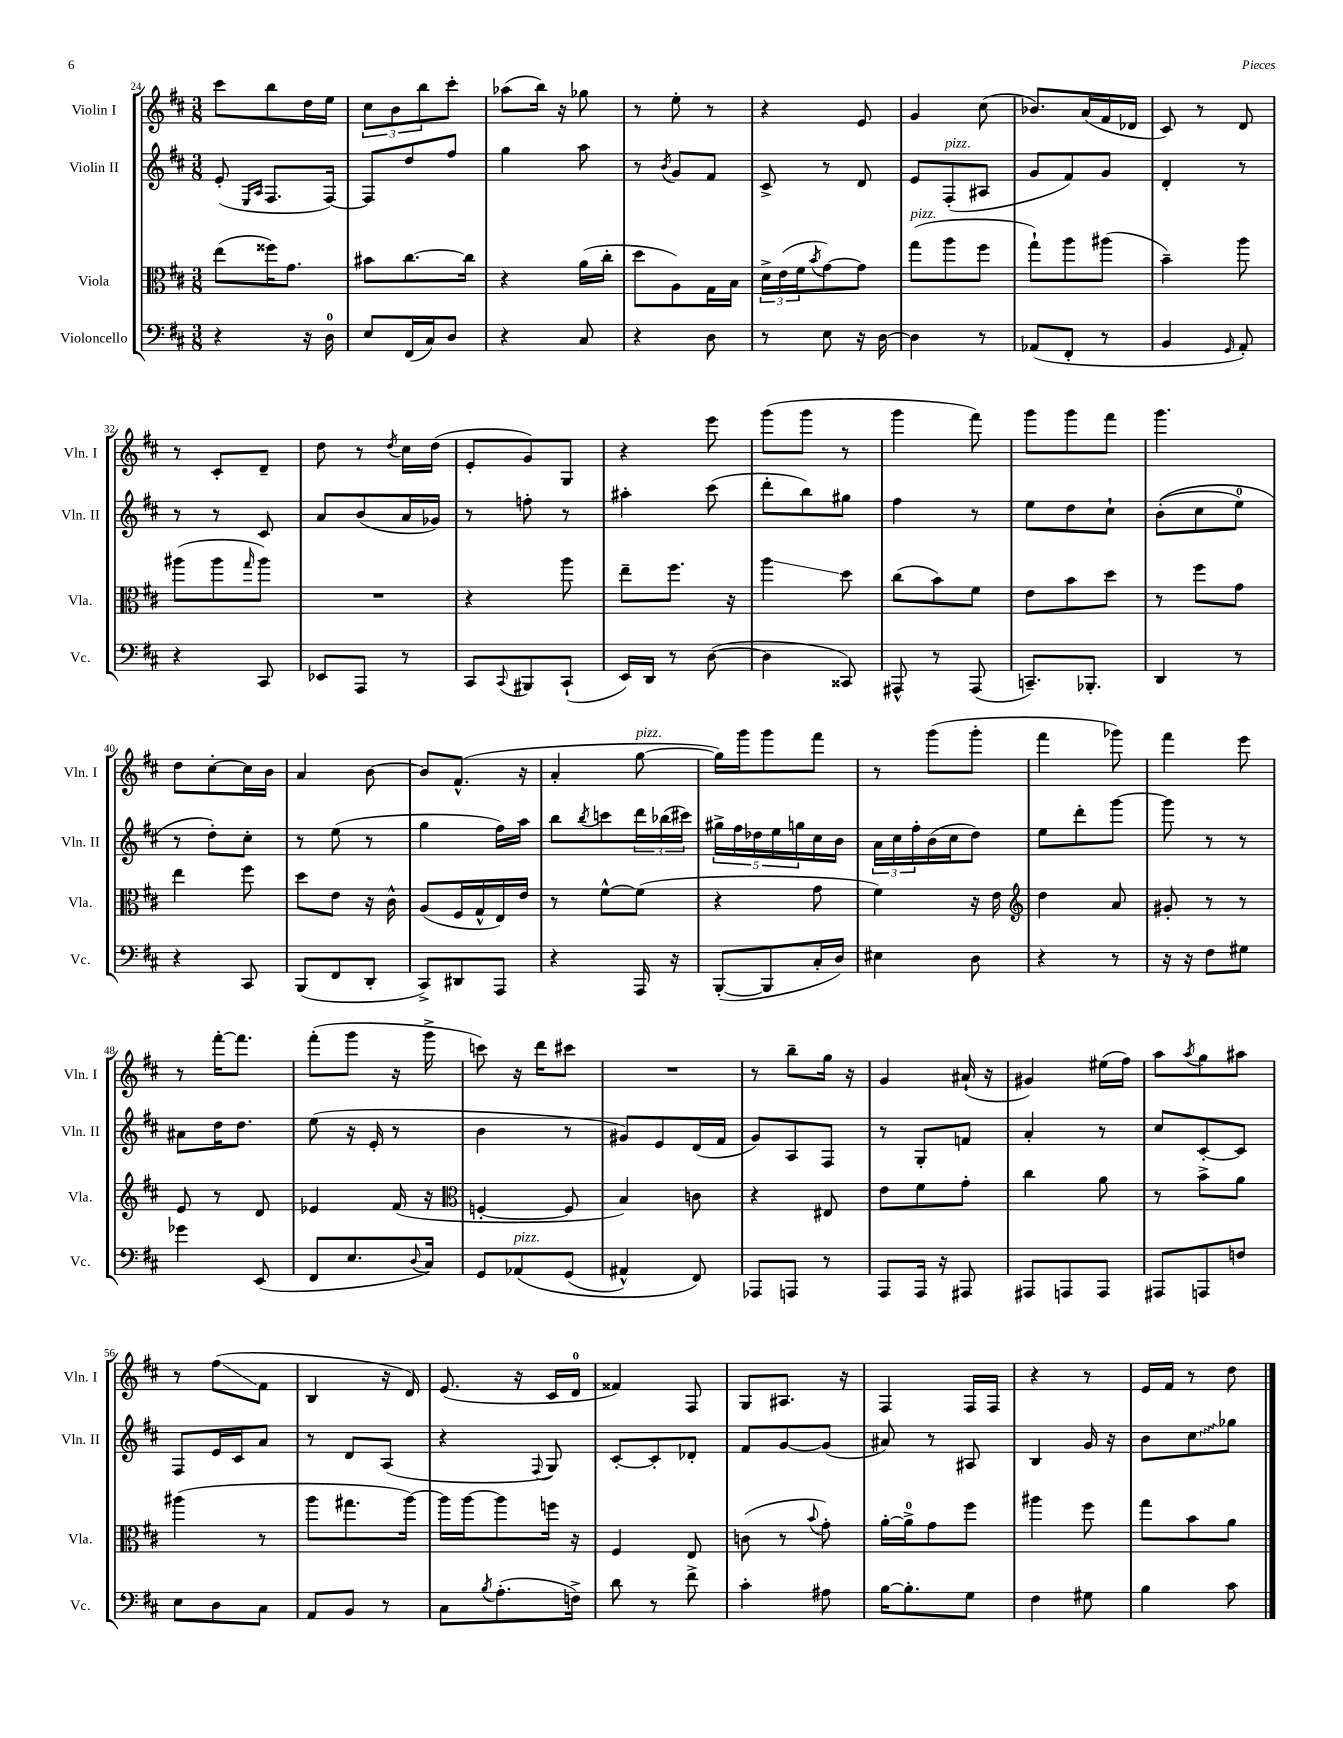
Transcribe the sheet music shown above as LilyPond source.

<<
\new StaffGroup <<
\new Staff = "s0" \with { instrumentName = "Violin I" shortInstrumentName = "Vln. I" } {
    \clef treble \key d \major \numericTimeSignature \time 3/8
    cis'''8 b''8 d''16 e''16 |
    \tuplet 3/2 { cis''8 b'8 b''8 } cis'''8-. |
    aes''8( b''16) r16 ges''8 |
    r8 e''8-. r8 |
    r4 e'8 |
    g'4 cis''8( |
    bes'8.) a'16( fis'16 des'16 |
    cis'8) r8 d'8 |
    r8 cis'8-. d'8-- |
    d''8 r8 \acciaccatura { d''8 } cis''16 d''16( |
    e'8-. g'8) g8 |
    r4 e'''8 |
    g'''8( g'''8 r8 |
    g'''4 fis'''8) |
    g'''8 g'''8 fis'''8 |
    g'''4. |
    d''8 cis''8~-. cis''16 b'16 |
    a'4 b'8~ |
    b'8 fis'8.-^( r16 |
    a'4-. g''8~^\markup { \italic "pizz." } |
    g''16) g'''16 g'''8 fis'''8 |
    r8 g'''8( g'''8-. |
    fis'''4 ges'''8) |
    fis'''4 e'''8 |
    r8 fis'''16~-. fis'''8. |
    fis'''8-.( g'''8 r16 g'''16-> |
    c'''8) r16 d'''16 cis'''8 |
    R4. |
    r8 b''8-- g''16 r16 |
    g'4 ais'16-!( r16 |
    gis'4) eis''16( fis''16) |
    a''8 \acciaccatura { a''8 } g''8 ais''8 |
    r8 fis''8\glissando( fis'8 |
    b4 r16 d'16) |
    e'8.( r16 cis'16 d'16-0 |
    fisis'4) fis8 |
    g8 ais8. r16 |
    fis4 fis16 fis16 |
    r4 r8 |
    e'16 fis'16 r8 d''8 \bar "|." |
}
\new Staff = "s1" \with { instrumentName = "Violin II" shortInstrumentName = "Vln. II" } {
    \clef treble \key d \major \numericTimeSignature \time 3/8
    e'8-.( \grace { e16 a16 } fis8. fis16~) |
    fis8 d''8 fis''8 |
    g''4 a''8 |
    r8 \acciaccatura { b'8 } g'8 fis'8 |
    cis'8-> r8 d'8 |
    e'8 fis8-.^\markup { \italic "pizz." }( ais8 |
    g'8 fis'8) g'8 |
    d'4-. r8 |
    r8 r8 cis'8 |
    a'8 b'8( a'16 ges'16) |
    r8 f''8-. r8 |
    ais''4-. cis'''8( |
    d'''8-. b''8) gis''8 |
    fis''4 r8 |
    e''8 d''8 cis''8-! |
    b'8-.(\( cis''8 e''8-0) |
    r8 d''8-.\) cis''8-. |
    r8 e''8( r8 |
    g''4 fis''16) a''16 |
    b''8 \acciaccatura { b''8 } c'''8 \tuplet 3/2 { d'''16 bes''16( cis'''16) } |
    \tuplet 5/4 { gis''16-> fis''16 des''16 e''16 g''16 } cis''16 b'16 |
    \tuplet 3/2 { a'16 cis''16 fis''16-. } b'16( cis''16 d''8) |
    e''8 d'''8-. g'''8~ |
    g'''8 r8 r8 |
    ais'8 d''16 d''8. |
    e''8( r16 e'16-. r8 |
    b'4 r8 |
    gis'8) e'8 d'16( fis'16 |
    g'8) a8 fis8 |
    r8 g8-. f'8 |
    a'4-. r8 |
    cis''8 cis'8~-. cis'8 |
    fis8 e'16 cis'16 a'8 |
    r8 d'8 a8( |
    r4 \appoggiatura { fis8 } g8) |
    cis'8~-. cis'8-. des'8-. |
    fis'8 g'8~ g'8( |
    ais'8) r8 ais8 |
    b4 g'16 r16 |
    b'8 \once \override Glissando.style = #'zigzag cis''8\glissando ges''8 \bar "|." |
}
\new Staff = "s2" \with { instrumentName = "Viola" shortInstrumentName = "Vla." } {
    \clef alto \key d \major \numericTimeSignature \time 3/8
    e''8( fisis''16) g'8. |
    bis'8 cis''8.~ cis''16 |
    r4 a'16( cis''16-. |
    d''8 a8) g16 b16 |
    \tuplet 3/2 { d'16-> e'16( fis'16 } \acciaccatura { b'8 } g'8~) g'8 |
    g''8^\markup { \italic "pizz." }( a''8 fis''8 |
    g''8-!) a''8 ais''8( |
    b'4--) a''8 |
    ais''8( ais''8 \grace { g''16 } ais''8) |
    R4. |
    r4 a''8 |
    e''8-- fis''8. r16 |
    a''4\glissando d''8 |
    cis''8( b'8) fis'8 |
    e'8 b'8 d''8 |
    r8 fis''8 g'8 |
    e''4 fis''8 |
    d''8 e'8 r16 cis'16-^ |
    a8( fis16 g16-^ e16) e'16 |
    r8 fis'8~-^ fis'8( |
    r4 g'8 |
    fis'4) r16 e'16 |
    \clef treble d''4 a'8 |
    gis'8-. r8 r8 |
    e'8 r8 d'8 |
    ees'4 fis'16( r16 |
    \clef alto f4~-. f8 |
    b4) c'8 |
    r4 eis8 |
    e'8 fis'8 g'8-. |
    cis''4 a'8 |
    r8 b'8-> a'8 |
    ais''4( r8 |
    a''8 gis''8. a''16~) |
    a''16 a''16~ a''8 f''16 r16 |
    fis4 e8 |
    c'8( r8 \appoggiatura { b'8 } g'8-.) |
    a'16~-. a'16-0-> g'8 fis''8 |
    ais''4 fis''8 |
    g''8 b'8 a'8 \bar "|." |
}
\new Staff = "s3" \with { instrumentName = "Violoncello" shortInstrumentName = "Vc." } {
    \clef bass \key d \major \numericTimeSignature \time 3/8
    r4 r16 d16-0 |
    e8 fis,16( cis16) d8 |
    r4 cis8 |
    r4 d8 |
    r8 e8 r16 d16~ |
    d4 r8 |
    aes,8( fis,8-. r8 |
    b,4 \grace { g,16 } a,8-.) |
    r4 cis,8 |
    ees,8 a,,8 r8 |
    cis,8 \appoggiatura { cis,8 } bis,,8 cis,8-!( |
    e,16) d,16 r8 d8~( |
    d4 cisis,8) |
    ais,,8-^ r8 ais,,8( |
    c,8.--) bes,,8.-. |
    d,4 r8 |
    r4 cis,8 |
    b,,8( fis,8 d,8-. |
    cis,8->) dis,8 a,,8 |
    r4 a,,16 r16 |
    b,,8~-.( b,,8 cis16-. d16) |
    eis4 d8 |
    r4 r8 |
    r16 r16 fis8 gis8 |
    ges'4 e,8( |
    fis,8 e8. \appoggiatura { d8 } cis16) |
    g,8 aes,8^\markup { \italic "pizz." }\( g,8( |
    ais,4-^) fis,8\) |
    aes,,8 a,,8 r8 |
    a,,8 a,,16 r16 ais,,8 |
    ais,,8 a,,8 a,,8 |
    ais,,8 a,,8 f8 |
    e8 d8 cis8 |
    a,8 b,8 r8 |
    cis8 \acciaccatura { b8 } a8.-.( f16->) |
    d'8 r8 fis'8-> |
    cis'4-. ais8 |
    b16~ b8.-. g8 |
    fis4 gis8 |
    b4 cis'8 \bar "|." |
}
>>
>>
\layout { \context { \Score currentBarNumber = #24 } }
